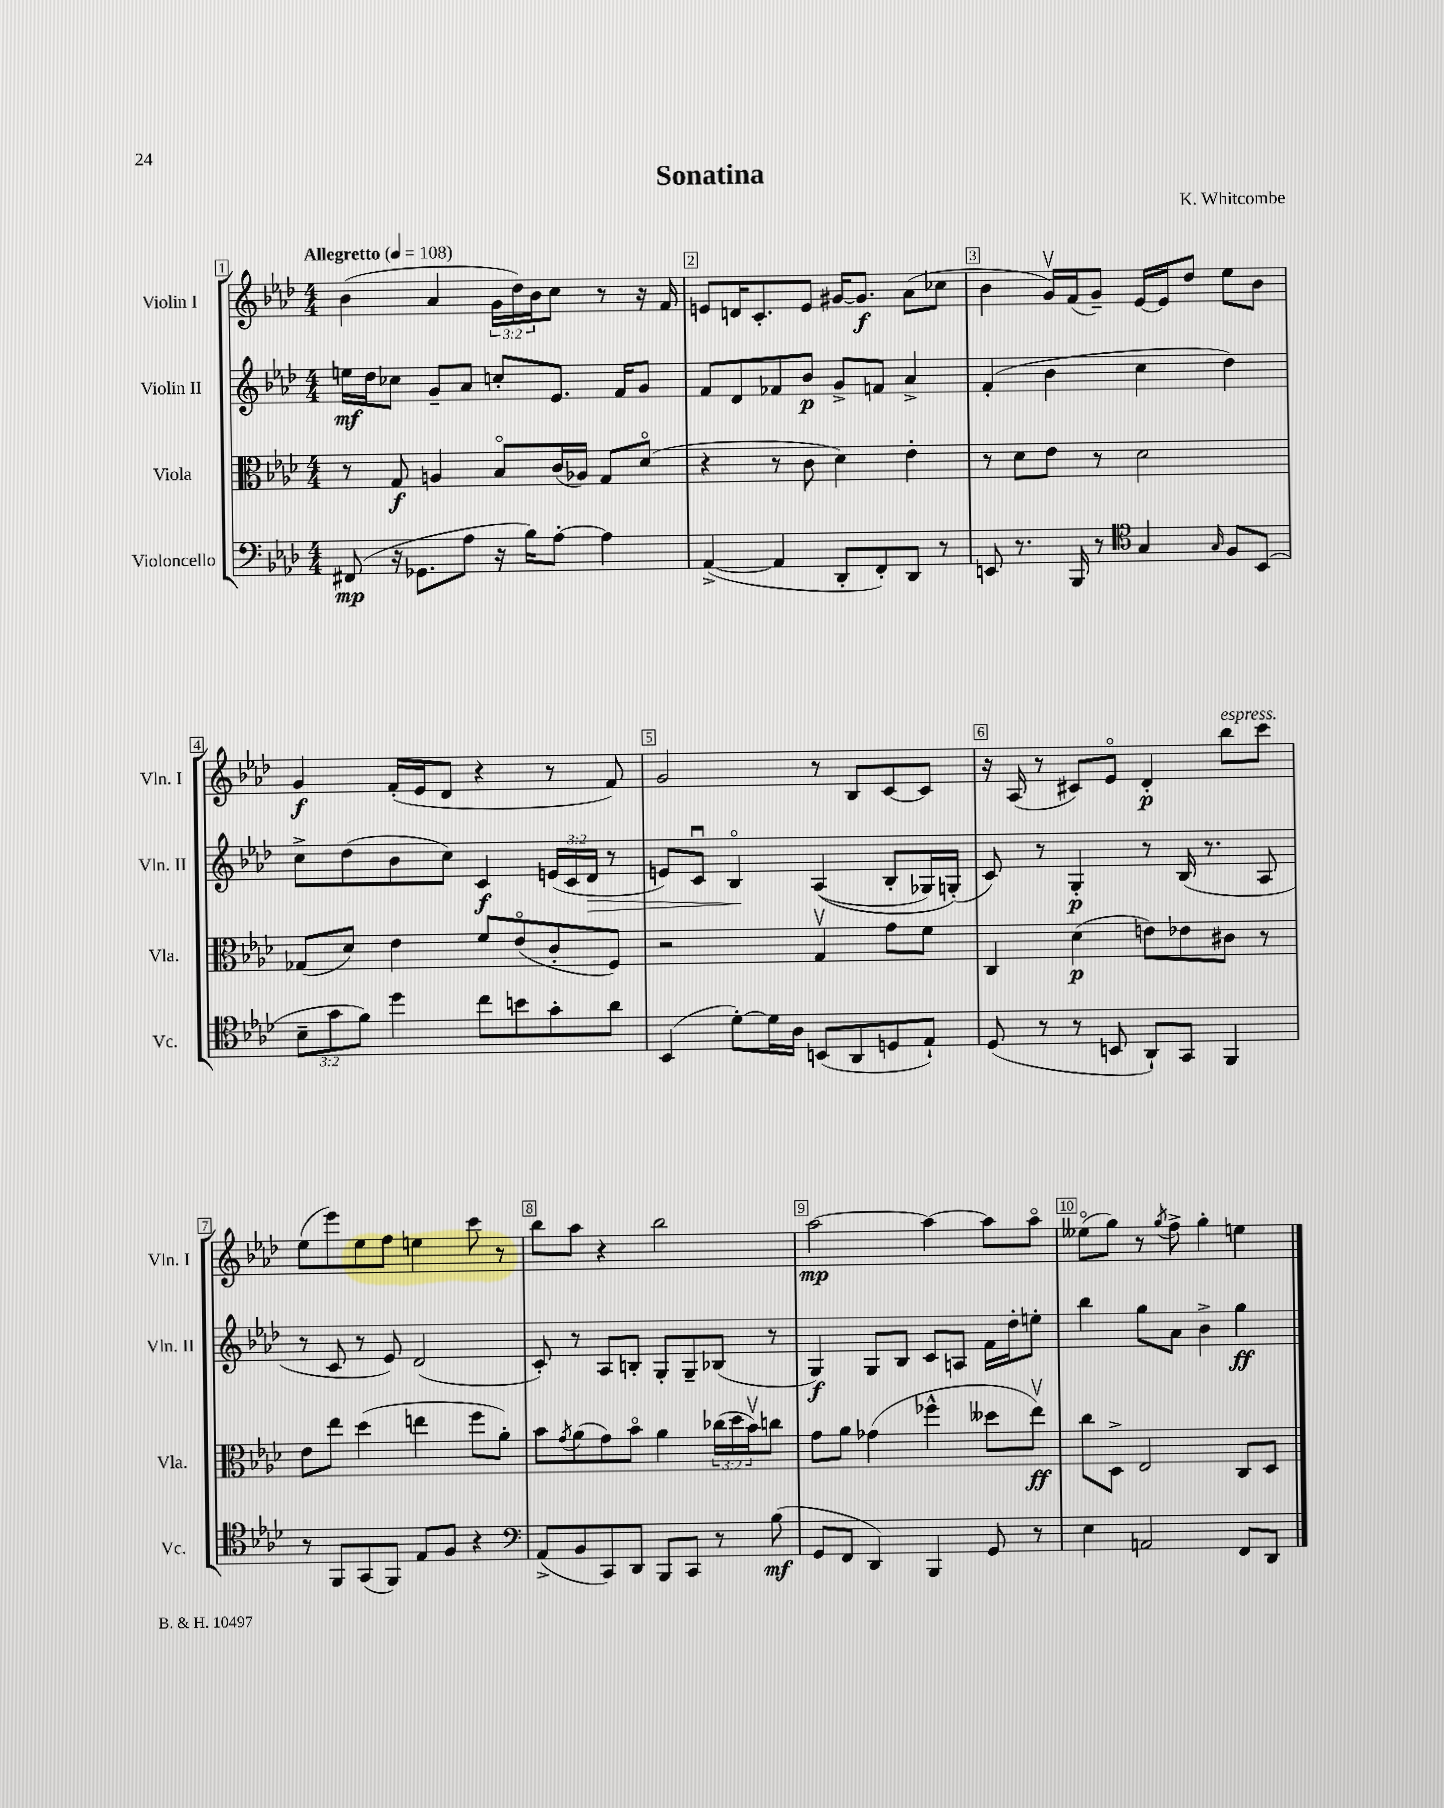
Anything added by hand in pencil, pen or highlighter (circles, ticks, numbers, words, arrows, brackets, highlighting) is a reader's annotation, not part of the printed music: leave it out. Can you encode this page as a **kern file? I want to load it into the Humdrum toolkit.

**kern	**kern	**kern	**kern
*staff4	*staff3	*staff2	*staff1
*clefF4	*clefC3	*clefG2	*clefG2
*k[b-e-a-d-]	*k[b-e-a-d-]	*k[b-e-a-d-]	*k[b-e-a-d-]
*M4/4	*M4/4	*M4/4	*M4/4
*MM108	*MM108	*MM108	*MM108
(8FF#	8r	16ee	(4b-
.	.	16dd-	.
16r	8G	8cc-	.
8.GG-	.	.	.
.	4A	8g~	4a-
8A-	.	8a-	.
16r	8B-o	8cc'	24g
.	.	.	24dd-)
16B-)	.	.	.
.	.	.	24b-
[8A-'	(16c	8.e-	8cc
.	16A-)	.	.
4A-]	8G	.	8r
.	.	16f	.
.	(8d-o	8g	16r
.	.	.	16f
=	=	=	=
([4AA-^	4r	8f	8e
.	.	8d-	16d
.	.	.	8.c'
4AA-]	8r	8f-	.
.	8c	8b-	8e
8DD-'	4d-)	8g^	[16g#
.	.	.	8.g#]
8FF')	.	8f	.
8DD-	4e-'	4a-^	(8a-
8r	.	.	8cc-
=	=	=	=
8EE	8r	(4f'	4b-
8.r	8d-	.	.
.	8e-	4b-	16gv)
16BBB-	.	.	(16f
8r	8r	.	8g~)
*clefC4	*	*	*
4G	2d-	4cc	[16e-
.	.	.	16e-]
.	.	.	8dd-
16qqG	.	.	.
8F	.	4dd-)	8ee-
(8BB-	.	.	8b-
=	=	=	=
12B-~	(8G-	8cc^	4g
12g	.	.	.
.	8d-)	(8dd-	.
12f)	.	.	.
4dd-	4e-	8b-	(16f'
.	.	.	16e-
.	.	8cc)	8d-
8cc	8f	4c	4r
8b	(8e-o	.	.
8g'	8c'	(24e	8r
.	.	24c	.
.	.	24d-	.
8a-	8F)	8r	8f)
=	=	=	=
(4BB-	2r	8e)	2g
.	.	8cu	.
[8d-')	.	4B-o	.
16d-]	.	.	.
16A-	.	.	.
(8BB	4Gv	&((4A-	8r
8AA-	.	.	8B-
8D	8g	8B-'	[8c
8E-`)	8f	16G-)	8c]
.	.	(16G'&)	.
=	=	=	=
(8D-	4C	8c)	16r
.	.	.	(16A-
8r	.	8r	8r
8r	(4d-	4G'	8c#)
8BB	.	.	8e-o
8AA-`)	8e)	8r	4d-'
8GG	8e-	(16B-	.
.	.	8.r	.
4FF	8c#	.	8bb-
.	8r	8A-	8ccc
=	=	=	=
8r	8e-	8r	(8ee-
8FF	8ee-	8c	8eee-)
(8GG	(4dd-	8r	8ee-
8FF)	.	8e-)	8ff
8E-	4ee	(2d-	4ee
8F	.	.	.
4r	8ff	.	8ccc
.	8a-')	.	8r
=	=	=	=
*clefF4	*	*	*
(8AA-^	8b-	8c')	8bb-
.	8qg	.	.
8BB-	(8a-	8r	8aa-
8CC)	8g)	8A-	4r
8DD-	8b-o	8B'	.
8BBB-	4a-	8G'	2bb-
8CC	.	8G~	.
8r	(24cc-	(8B-	.
.	24dd-	.	.
.	24b-v)	.	.
(8B-	8cc	8r	.
=	=	=	=
8GG	8g	4G)	[2aa-
8FF	8a-	.	.
4DD-)	(4g-	8G	.
.	.	8B-	.
4BBB-	4ff-^^	8c	4aa-_
.	.	8A	.
8GG	8dd--	16f	8aa-]
.	.	16dd-'	.
8r	8ee-v)	8ee'	8aa-o
=	=	=	=
4E-	8cc	4bb-	(8ee--o
.	8D-^	.	8gg)
2AA	2E-	8gg	8r
.	.	.	8qgg
.	.	8a-	8ff^
.	.	4b-^	4gg'
8FF	8C	4gg	4ee
8DD-	8D-	.	.
==	==	==	==
*-	*-	*-	*-
